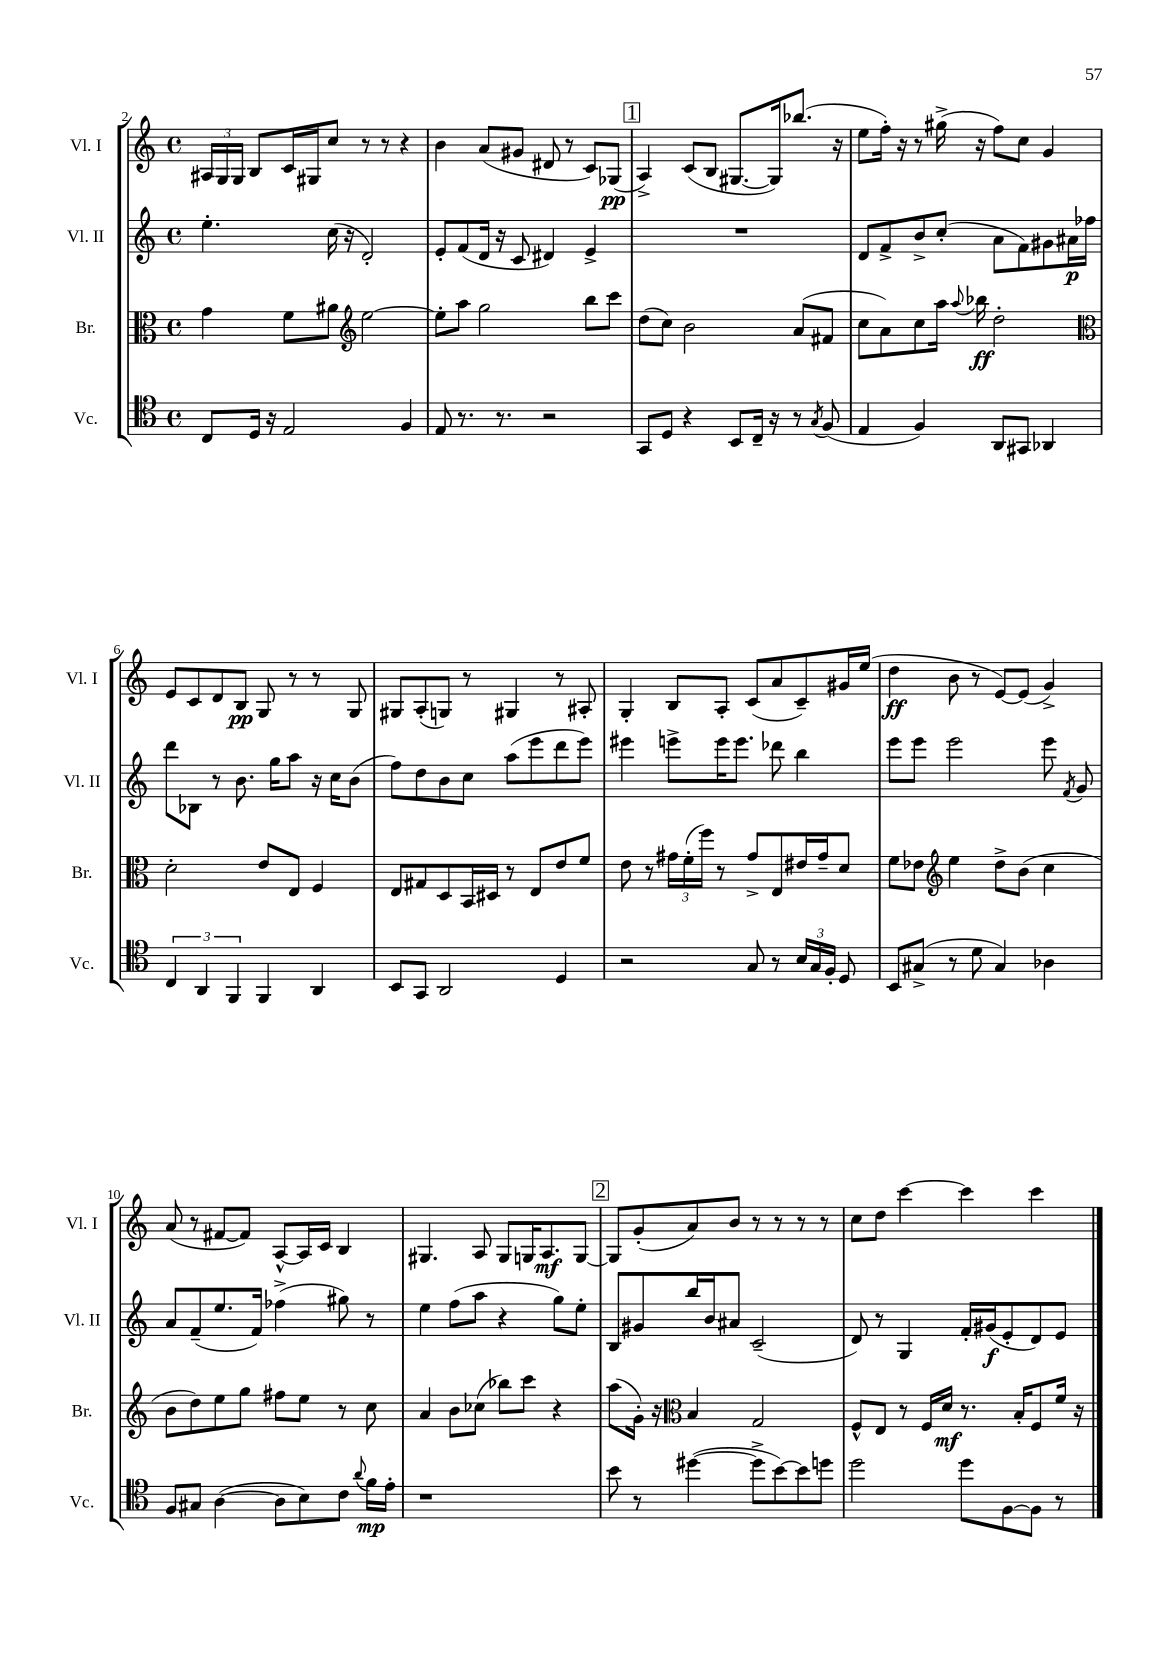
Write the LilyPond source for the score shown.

<<
\new StaffGroup <<
\new Staff = "s0" \with { instrumentName = "Vl. I" shortInstrumentName = "Vl. I" } {
    \clef treble \key c \major \defaultTimeSignature \time 4/4
    \autoBeamOff \tuplet 3/2 { ais16[ g16 g16] } b8[ c'16 gis16 c''8] r8 r8 r4 |
    b'4 a'8[( gis'8] dis'8 r8 c'8[) ges8]\pp( |
    \mark \markup { \box "1" } a4->) c'8[( b8] gis8.[~ gis16) bes''8.]( r16 |
    e''8[ f''16]-.) r16 r8 gis''16->( r16 f''8[) c''8] g'4 |
    e'8[ c'8 d'8 b8]\pp g8 r8 r8 g8 |
    gis8[ a8-.( g8]) r8 gis4 r8 ais8-. |
    g4-. b8[ a8]-. c'8[( a'8 c'8--) gis'16 e''16]( |
    d''4\ff b'8 r8 e'8[~) e'8]( g'4->) |
    a'8( r8 fis'8[~ fis'8]) a8[~-^ a16 c'16] b4 |
    gis4. a8 gis8[ g16 a8.\mf g8]~ |
    \mark \markup { \box "2" } g8[ g'8-.( a'8) b'8] r8 r8 r8 r8 |
    c''8[ d''8] c'''4~ c'''4 c'''4 \bar "|." |
}
\new Staff = "s1" \with { instrumentName = "Vl. II" shortInstrumentName = "Vl. II" } {
    \clef treble \key c \major \defaultTimeSignature \time 4/4
    \autoBeamOff e''4.-. c''16( r16 d'2-.) |
    e'8[-. f'8( d'16] r16 c'8 dis'4) e'4-> |
    \mark \markup { \box "1" } R1 |
    d'8[ f'8-> b'8-> c''8]-.( a'8[ f'8) gis'8 ais'16\p fes''16] |
    d'''8[ bes8] r8 b'8. g''16[ a''8] r16 c''16[ b'8]( |
    f''8[) d''8 b'8 c''8] a''8[( e'''8 d'''8 e'''8]) |
    eis'''4 e'''8[-> e'''16 e'''8.] des'''8 b''4 |
    e'''8[ e'''8] e'''2 e'''8 \acciaccatura { f'8 } g'8 |
    a'8[ f'8--( e''8. f'16]) fes''4->( gis''8) r8 |
    e''4 f''8[( a''8] r4 g''8[) e''8]-. |
    \mark \markup { \box "2" } b8[ gis'8 b''16 b'16 ais'8] c'2--( |
    d'8) r8 g4 f'16[-. gis'16\f( e'8-. d'8) e'8] \bar "|." |
}
\new Staff = "s2" \with { instrumentName = "Br." shortInstrumentName = "Br." } {
    \clef alto \key c \major \defaultTimeSignature \time 4/4
    \autoBeamOff g'4 f'8[ ais'8] \clef treble e''2~ |
    e''8[-. a''8] g''2 b''8[ c'''8] |
    \mark \markup { \box "1" } d''8[( c''8]) b'2 a'8[( fis'8] |
    c''8[ a'8) c''8 a''16] \appoggiatura { a''8 } bes''16\ff d''2-. |
    \clef alto d'2-. e'8[ e8] f4 |
    e8[ gis8 d8 b,16 dis16] r8 e8[ e'8 f'8] |
    e'8 r8 \tuplet 3/2 { gis'16[ f'16-.( f''16]) } r8 gis'8[-> e8 eis'16 gis'16-- d'8] |
    f'8[ ees'8] \clef treble e''4 d''8[-> b'8]( c''4 |
    b'8[ d''8) e''8 g''8] fis''8[ e''8] r8 c''8 |
    a'4 b'8[ ces''8]( bes''8[) c'''8] r4 |
    \mark \markup { \box "2" } a''8[( g'16]-.) r16 \clef alto b4 g2 |
    f8[-^ e8] r8 f16[ d'16]\mf r8. b16[-. f8 f'16] r16 \bar "|." |
}
\new Staff = "s3" \with { instrumentName = "Vc." shortInstrumentName = "Vc." } {
    \clef tenor \key c \major \defaultTimeSignature \time 4/4
    \autoBeamOff c8[ d16] r16 e2 f4 |
    e8 r8. r8. r2 |
    \mark \markup { \box "1" } g,8[ d8] r4 b,8[ c16]-- r16 r8 \acciaccatura { g8 } f8( |
    e4 f4) a,8[ gis,8] aes,4 |
    \tuplet 3/2 { c4 a,4 f,4 } f,4 a,4 |
    b,8[ g,8] a,2 d4 |
    r2 g8 r8 \tuplet 3/2 { b16[ g16 f16]-. } d8 |
    b,8[ gis8]->( r8 d'8 gis4) aes4 |
    f8[ gis8] a4~( a8[ b8) c'8] \appoggiatura { a'8 } f'16[\mp e'16]-. |
    r1 |
    \mark \markup { \box "2" } b'8 r8 dis''4~( dis''8[-> b'8~) b'8 d''8] |
    d''2 d''8[ f8~ f8] r8 \bar "|." |
}
>>
>>
\layout { \context { \Score currentBarNumber = #2 } }
